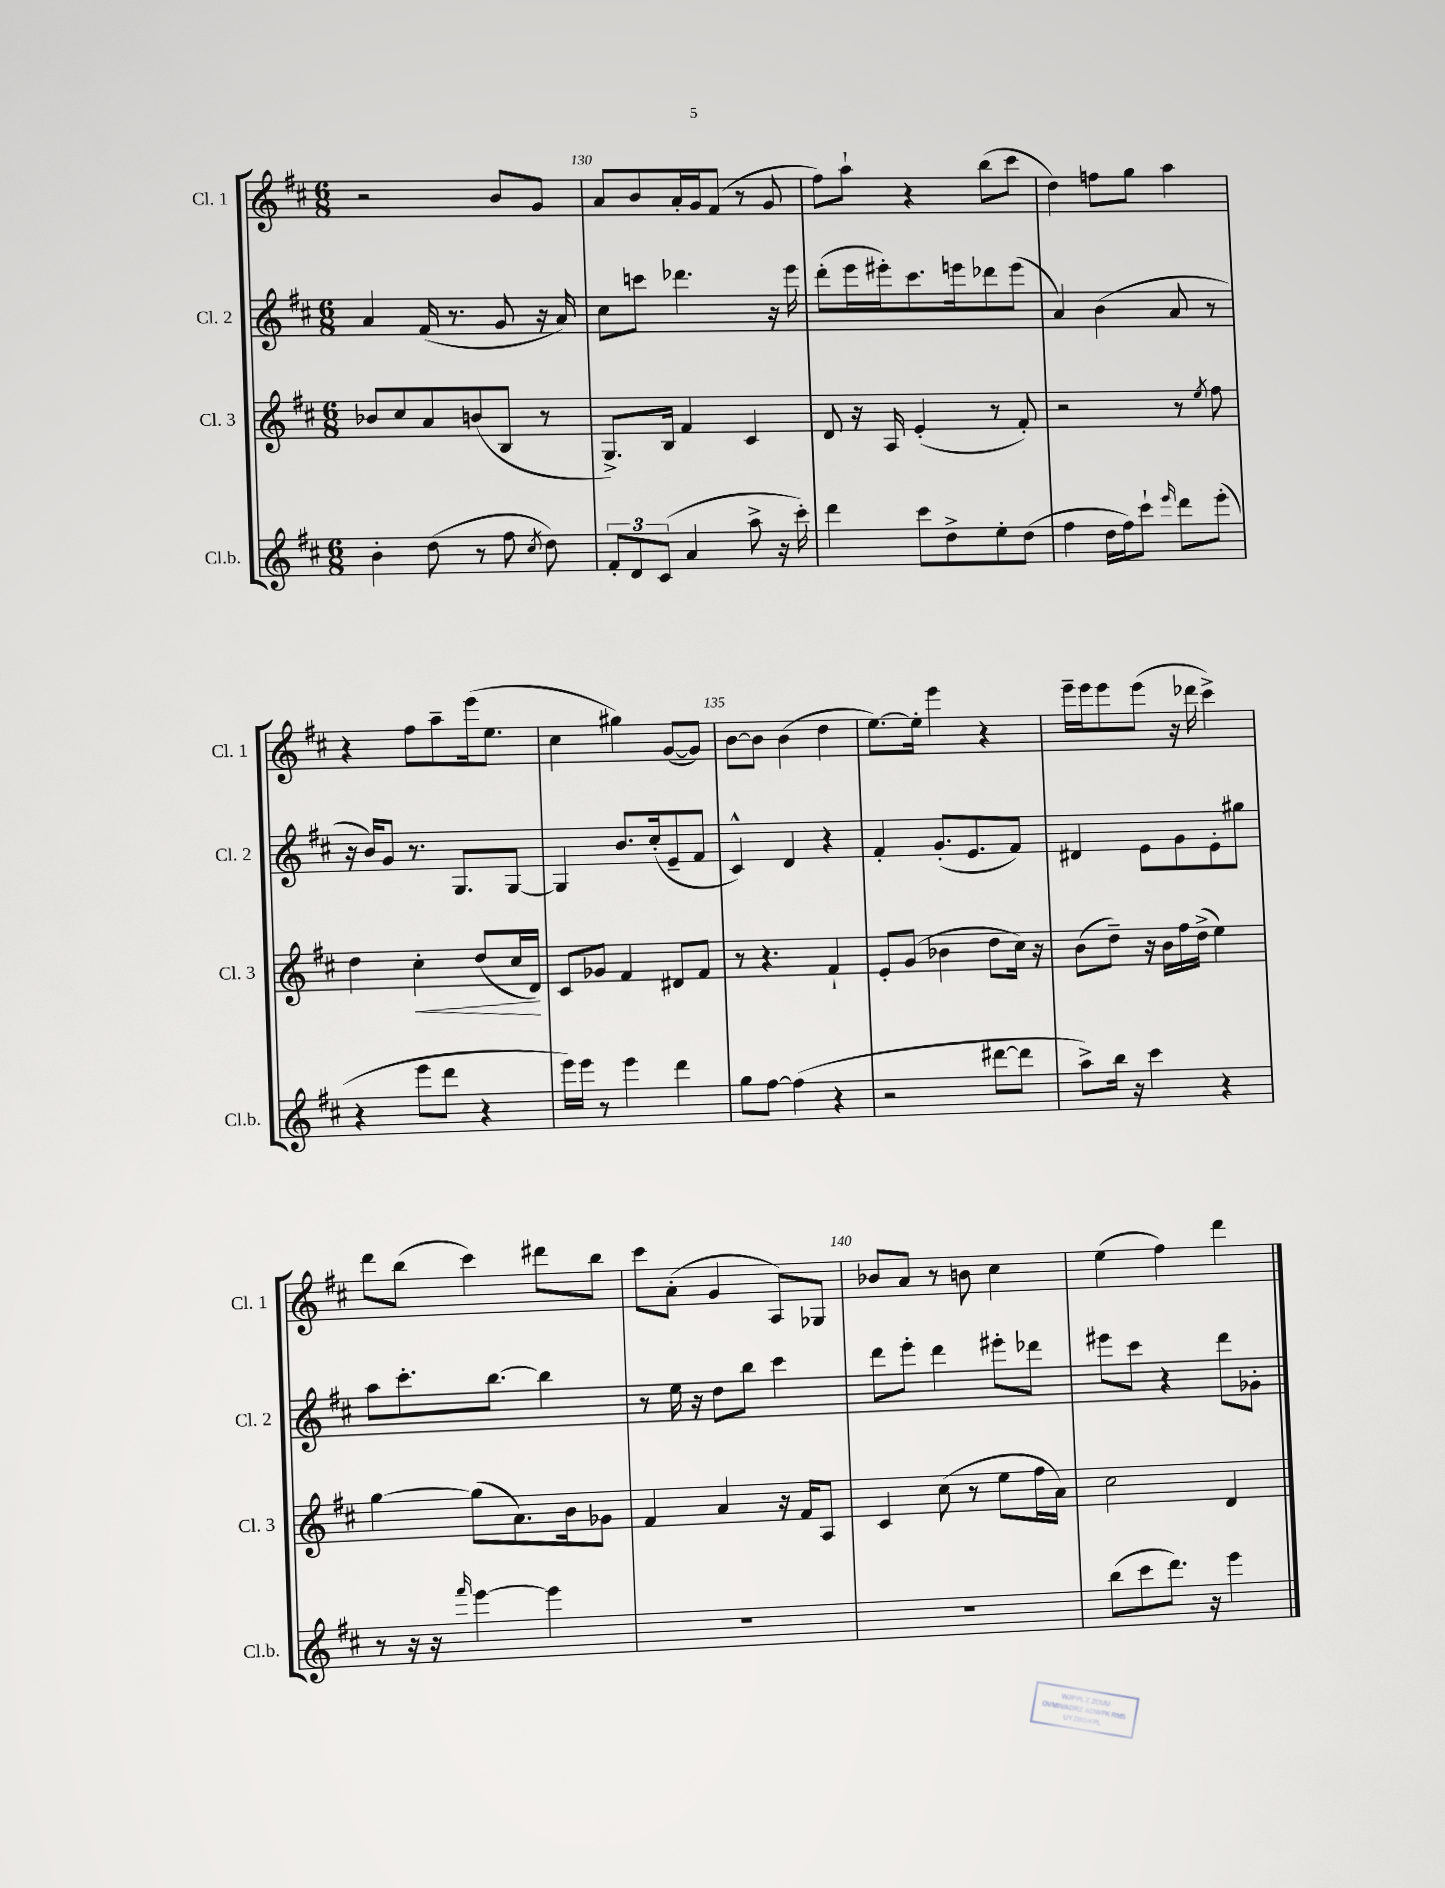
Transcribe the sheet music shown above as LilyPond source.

<<
\new StaffGroup <<
\new Staff = "s0" \with { instrumentName = "Cl. 1" shortInstrumentName = "Cl. 1" } {
    \clef treble \key d \major \numericTimeSignature \time 6/8
    \autoBeamOff r2 b'8[ g'8] |
    a'8[ b'8 a'16-. g'16 fis'8]( r8 g'8 |
    fis''8[) a''8]-! r4 b''8[( cis'''8] |
    d''4) f''8[ g''8] a''4 |
    r4 fis''8[ a''8-- e'''16( e''8.] |
    cis''4 gis''4) g'8[~( g'8]) |
    b'8[~ b'8] b'4( d''4 |
    e''8.[~) e''16]-. e'''4 r4 |
    e'''16[-- e'''16 e'''8 e'''8]( r16 des'''16 cis'''4->) |
    d'''8[ b''8]( cis'''4) dis'''8[ b''8] |
    cis'''8[ a'8]-.( g'4 a8[) ges8] |
    bes'8[ a'8] r8 b'8 cis''4 |
    e''4( fis''4) d'''4 \bar "|." |
}
\new Staff = "s1" \with { instrumentName = "Cl. 2" shortInstrumentName = "Cl. 2" } {
    \clef treble \key d \major \numericTimeSignature \time 6/8
    \autoBeamOff a'4 fis'16( r8. g'8 r16 a'16) |
    cis''8[ c'''8] des'''4. r16 e'''16 |
    d'''8[-.( e'''16 eis'''16-.) cis'''8. e'''16 des'''8 e'''8]( |
    a'4) b'4( a'8 r8 |
    r16 b'16[) g'8] r8. g8.[ g8]~ |
    g4 b'8.[ cis''16-.( e'8-- fis'8] |
    cis'4-^) d'4 r4 |
    fis'4-. g'8.[-.( e'8. fis'8]) |
    dis'4 e'8[ g'8 e'8-. gis''8] |
    a''8[ cis'''8.-. b''8.]~ b''4 |
    r8 e''16 r16 d''8[ b''8] cis'''4 |
    d'''8[ e'''8]-. d'''4 eis'''8[-. des'''8] |
    eis'''8[ cis'''8] r4 d'''8[ ges'8]-. \bar "|." |
}
\new Staff = "s2" \with { instrumentName = "Cl. 3" shortInstrumentName = "Cl. 3" } {
    \clef treble \key d \major \numericTimeSignature \time 6/8
    \autoBeamOff bes'8[ cis''8 a'8 b'8( b8] r8 |
    g8.[->) b16] fis'4 cis'4 |
    d'8 r16 a16 e'4-.( r8 fis'8-.) |
    r2 r8 \acciaccatura { e''8 } fis''8 |
    d''4 cis''4-.\< d''8[( cis''16 d'16]\!) |
    cis'8[ ges'8] fis'4 dis'8[ fis'8] |
    r8 r4. fis'4-! |
    e'8[-. g'8]( bes'4 d''8[ cis''16]) r16 |
    b'8[( d''8]--) r16 b'16[ fis''16 d''16]->( e''4) |
    g''4~ g''8[( a'8.) b'16 ges'8] |
    fis'4 a'4 r16 fis'16[ a8] |
    cis'4 cis''8( r8 e''8[ fis''16 a'16]) |
    cis''2 d'4 \bar "|." |
}
\new Staff = "s3" \with { instrumentName = "Cl.b." shortInstrumentName = "Cl.b." } {
    \clef treble \key d \major \numericTimeSignature \time 6/8
    \autoBeamOff b'4-. d''8( r8 fis''8 \acciaccatura { cis''8 } d''8) |
    \tuplet 3/2 { fis'8[-. d'8 cis'8]( } a'4 a''8-> r16 cis'''16-.) |
    d'''4 cis'''8[ d''8-> e''8-. d''8]( |
    fis''4 d''16[ fis''16) cis'''8]-! \grace { e'''16 } d'''8[ e'''8]-.( |
    r4 e'''8[ d'''8] r4 |
    e'''16[) e'''16] r8 e'''4 d'''4 |
    g''8[ fis''8]~ fis''4( r4 |
    r2 dis'''8[~ dis'''8] |
    a''8[->) b''16] r16 cis'''4 r4 |
    r8 r16 r16 \grace { fis'''16 } e'''4~ e'''4 |
    R2. |
    R2. |
    b''8[( cis'''8 d'''8.]) r16 e'''4 \bar "|." |
}
>>
>>
\layout { \context { \Score currentBarNumber = #129 \override BarNumber.break-visibility = ##(#f #t #t) barNumberVisibility = #(every-nth-bar-number-visible 5) } }
